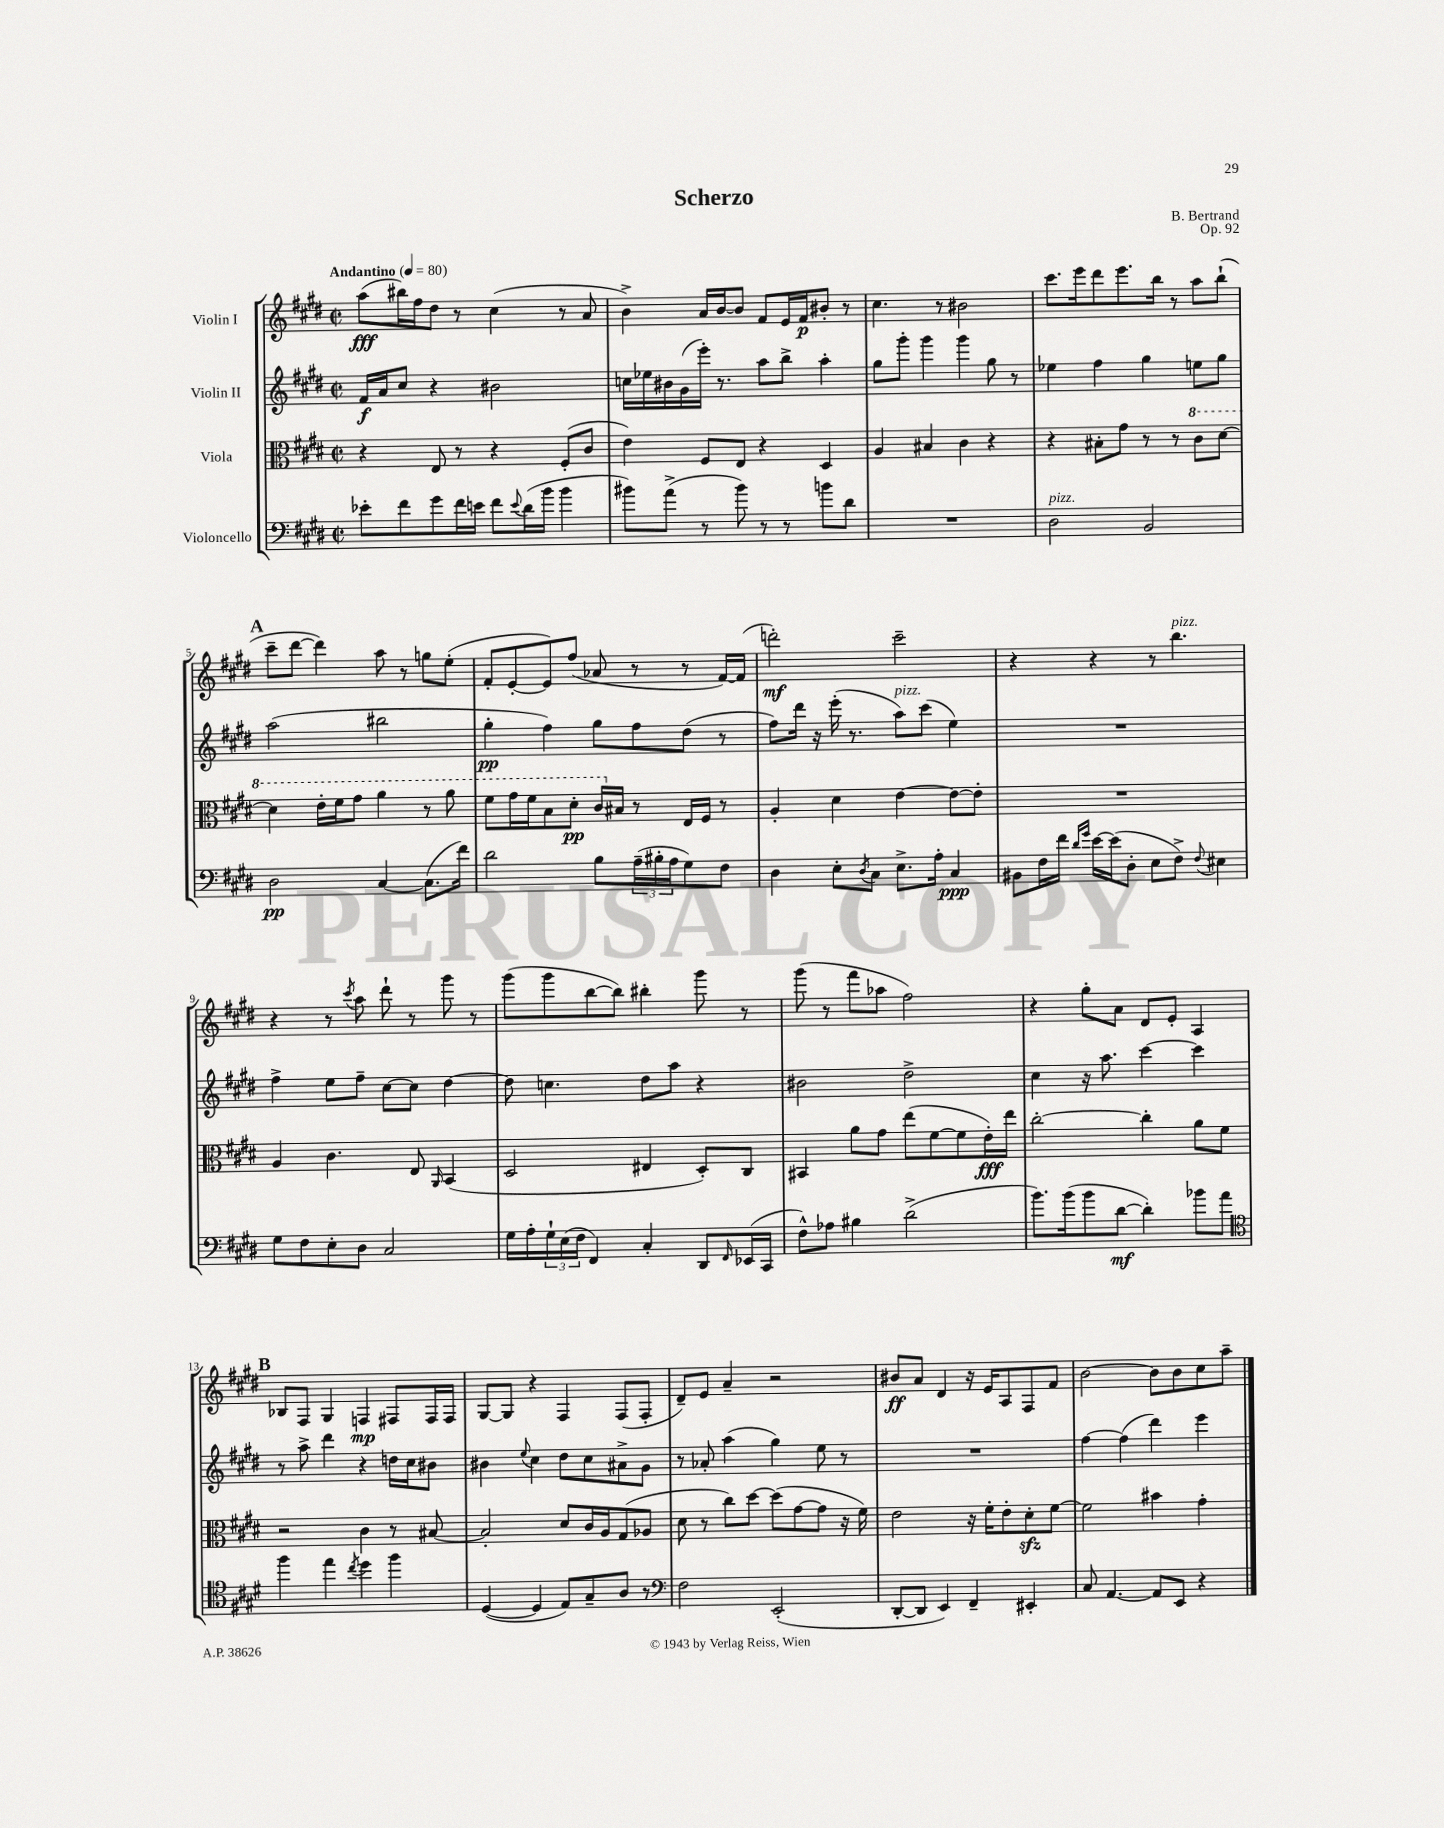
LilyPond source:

\header { title = "Scherzo" composer = "B. Bertrand" opus = "Op. 92" }
<<
\new StaffGroup <<
\new Staff = "s0" \with { instrumentName = "Violin I" } {
    \clef treble \key e \major \defaultTimeSignature \time 2/2 \tempo "Andantino" 4 = 80
    a''8\fff( bis''16) fis''16 dis''8 r8 cis''4( r8 a'8 |
    b'4->) a'16 b'16~ b'8 fis'8 e'16 fis'16\p bis'8-. r8 |
    cis''4. r8 bis'2 |
    cis'''8. e'''16 dis'''8 e'''8. b''16 r8 a''8 b''8-!( |
    \mark \markup { \bold "A" } cis'''8-- dis'''8~ dis'''4) a''8 r8 g''8 e''8-.( |
    fis'8-. e'8~-. e'8) fis''8( aes'8 r8 r8 fis'16~) fis'16( |
    d'''2-.\mf) cis'''2-- |
    r4 r4 r8 b''4.^\markup { \italic "pizz." } |
    r4 r8 \acciaccatura { cis'''8 } a''8 dis'''8-! r8 gis'''8 r8 |
    gis'''8( gis'''8 b''8~ b''8) bis''4-. gis'''8 r8 |
    gis'''8( r8 fis'''8 aes''8 fis''2) |
    r4 gis''8-. a'8 dis'8 e'8-. a4 |
    \mark \markup { \bold "B" } bes8 fis8 gis4 f4\mp fis8 fis16 fis16 |
    gis8~ gis8 r4 fis4 fis8( fis8-. |
    dis'8--) e'8 a'4-- r2 |
    bis'8\ff a'8 dis'4 r16 e'16 a8 fis8 fis'8 |
    b'2~ b'8 b'8 cis''8 a''8-- \bar "|." |
}
\new Staff = "s1" \with { instrumentName = "Violin II" } {
    \clef treble \key e \major \defaultTimeSignature \time 2/2
    fis'16\f a'16 cis''8 r4 bis'2 |
    c''16 ees''16 bis'16 gis'16( e'''16-.) r8. a''8 b''8-> a''4-. |
    gis''8 gis'''8-. gis'''4 gis'''4 gis''8 r8 |
    ees''4 fis''4 gis''4 e''8 gis''8 |
    \mark \markup { \bold "A" } a''2( bis''2 |
    gis''4-.\pp fis''4) gis''8 fis''8 dis''8( r8 |
    fis''8) dis'''16 r16 e'''16-.( r8. a''8^\markup { \italic "pizz." }) cis'''8( e''4) |
    R1 |
    fis''4-> e''8 fis''8-- cis''8~ cis''8 dis''4~ |
    dis''8 c''4. dis''8 a''8 r4 |
    bis'2 dis''2-> |
    cis''4 r16 a''8. cis'''4~ cis'''4 |
    \mark \markup { \bold "B" } r8 a''8-> dis'''4 r4 d''16 cis''16 bis'8 |
    bis'4 \appoggiatura { e''8 } cis''4 dis''8 cis''8 ais'8-> gis'8 |
    r8 aes'8-. a''4( gis''4) e''8 r8 |
    R1 |
    fis''4~ fis''4( dis'''4) e'''4 \bar "|." |
}
\new Staff = "s2" \with { instrumentName = "Viola" } {
    \clef alto \key e \major \defaultTimeSignature \time 2/2
    r4 e8 r8 r4 fis8-.( cis'8 |
    e'4) fis8 e8 r4 dis4 |
    a4 bis4 cis'4 r4 |
    r4 bis8-. gis'8 r8 r8 \ottava #1 cis''8 dis''8~ |
    \mark \markup { \bold "A" } dis''4 e''16-. fis''16 gis''8 a''4 r8 a''8 |
    fis''8 gis''16 fis''16 b'8 dis''8-.\pp cis''16 \ottava #0 bis16 r8 e16 fis16 r8 |
    a4-. dis'4 e'4~ e'8~ e'8-. |
    R1 |
    a4 cis'4. e8 \grace { a,16 } b,4( |
    dis2 eis4 dis8-.) cis8 |
    bis,4 a'8 gis'8 e''8( fis'8~ fis'8 e'16-.\fff) e''16 |
    cis''2~-. cis''4-. a'8 fis'8 |
    \mark \markup { \bold "B" } r2 cis'4 r8 bis8~ |
    bis2-. dis'8 cis'16 a16 gis8( aes8 |
    dis'8 r8 cis''8) dis''8~ dis''8( gis'8~ gis'8 r16 fis'16) |
    e'2 r16 fis'16-. e'8-. dis'8-.\sfz fis'8~ |
    fis'2 bis'4 gis'4-. \bar "|." |
}
\new Staff = "s3" \with { instrumentName = "Violoncello" } {
    \clef bass \key e \major \defaultTimeSignature \time 2/2
    ees'8-. fis'8 gis'8 fis'16 e'16 fis'8 \appoggiatura { e'8 } dis'16( b'16 b'4 |
    bis'8) a'8->( r8 bis'8) r8 r8 b'8 dis'8 |
    R1 |
    dis2^\markup { \italic "pizz." } b,2 |
    \mark \markup { \bold "A" } dis2\pp cis4~ cis8.( fis'16) |
    dis'2 b8 \tuplet 3/2 { a16--( bis16-. a16 } gis8) fis8 |
    dis4 e8-. \acciaccatura { dis8 } cis8 e8.-> a16-. cis4\ppp |
    bis,8 fis16 fis'16 \grace { dis'16 gis'16 } e'16~ e'16( dis8-. e8 fis8->) \appoggiatura { fis8 } eis4 |
    gis8 fis8 e8-. dis8 cis2 |
    gis16 a16-. \tuplet 3/2 { gis16-! e16( fis16 } fis,4) cis4-. dis,8 \grace { fis,16 } ees,16( cis,16 |
    fis8-^) aes8 bis4 dis'2->( |
    b'8.) b'16( b'8 dis'8~\mf dis'4-.) bes'8 a'8 |
    \mark \markup { \bold "B" } \clef tenor fis''4 e''4 \acciaccatura { cis''8 } dis''4 fis''4 |
    dis4~( dis4 e8) gis8-- a8 r8 |
    \clef bass fis2 e,2-.( |
    dis,8~-. dis,8 e,4) fis,4-- eis,4-. |
    cis8 a,4.~ a,8 e,8 r4 \bar "|." |
}
>>
>>
